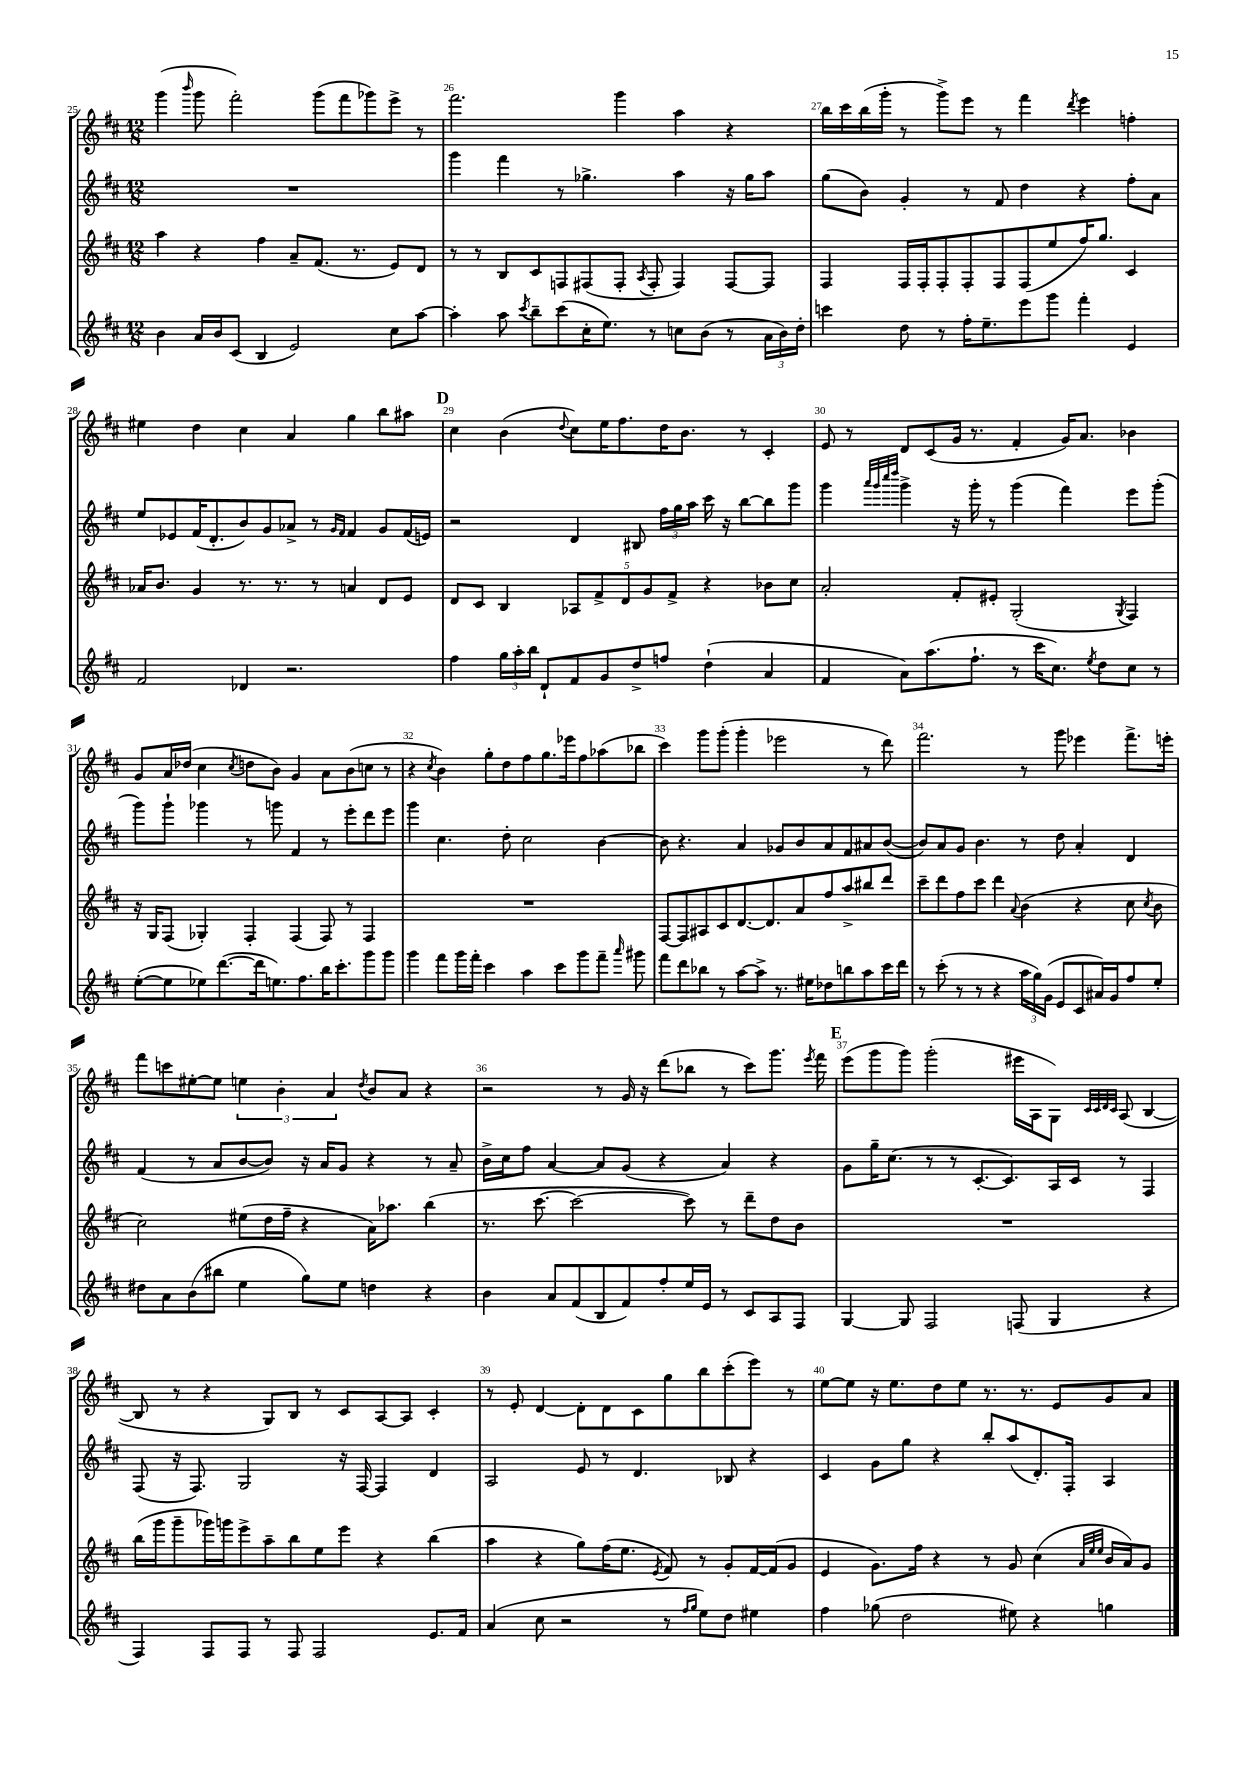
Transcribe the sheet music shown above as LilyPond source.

<<
\new StaffGroup <<
\new Staff = "s0" {
    \clef treble \key d \major \numericTimeSignature \time 12/8
    \autoBeamOff g'''4( \grace { b'''16 } g'''8 fis'''2-.) g'''8[( fis'''8 ges'''8) e'''8]-> r8 |
    fis'''2. g'''4 a''4 r4 |
    b''16[ cis'''16 b''16( g'''16]-. r8 g'''8[->) e'''8] r8 fis'''4 \acciaccatura { d'''8 } e'''4 f''4-. |
    eis''4 d''4 cis''4 a'4 g''4 b''8[ ais''8] |
    \mark \markup { \bold "D" } cis''4 b'4( \appoggiatura { d''8 } cis''8[) e''16 fis''8. d''16 b'8.] r8 cis'4-. |
    e'8 r8 d'8[ cis'8( g'16] r8. fis'4-. g'16[) a'8.] bes'4 |
    g'8[ a'16 des''16]( cis''4 \acciaccatura { cis''8 } d''8[ b'8]) g'4 a'8[ b'8( c''8] r8 |
    r4 \acciaccatura { cis''8 } b'4) g''8[-. d''8 fis''8 g''8. ees'''16 fis''8 aes''8( bes''8] |
    cis'''4) g'''8[ g'''8]-.( g'''4-. ees'''2 r8 d'''8) |
    fis'''2. r8 g'''8 ees'''4 fis'''8.[-> e'''16]-. |
    fis'''8[ c'''8 eis''8~-. eis''8] \tuplet 3/2 { e''4 b'4-. a'4 } \acciaccatura { d''8 } b'8[ a'8] r4 |
    r2 r8 g'16 r16 d'''8[( bes''8] r8 cis'''8[) g'''8.] \acciaccatura { e'''8 } fis'''16 |
    \mark \markup { \bold "E" } e'''8[( g'''8 g'''8]) g'''2-.( eis'''16[ a16 g8]) \grace { cis'32[ cis'32 d'32 cis'32] } a8( b4~ |
    b8 r8 r4 g8[) b8] r8 cis'8[ a8~ a8] cis'4-. |
    r8 e'8-. d'4~ d'8[-. d'8 cis'8 g''8 b''8 cis'''8-.( e'''8]) r8 |
    e''8[~ e''8] r16 e''8.[ d''8 e''8] r8. r8. e'8[ g'8 a'8] \bar "|." |
}
\new Staff = "s1" {
    \clef treble \key d \major \numericTimeSignature \time 12/8
    \autoBeamOff R1. |
    g'''4 fis'''4 r8 ges''4.-> a''4 r16 ges''16[ a''8] |
    g''8[( b'8]) g'4-. r8 fis'8 d''4 r4 fis''8[-. a'8] |
    e''8[ ees'8 fis'16( d'8.-. b'8) g'8 aes'8]-> r8 \grace { g'16[ fis'16] } fis'4 g'8[ fis'16( e'16]) |
    \mark \markup { \bold "D" } r2 d'4 bis8 \tuplet 3/2 { fis''16[ g''16 a''16] } cis'''16 r16 b''8[~ b''8 g'''8] |
    g'''4 \grace { a'''32[ g'''32 cis''''32 d''''32] } g'''4-> r16 g'''16-. r8 g'''4( fis'''4) e'''8[ g'''8]-.( |
    g'''8[) g'''8]-! ges'''4 r8 g'''8 fis'4 r8 e'''8[-. d'''8 e'''8] |
    g'''4 cis''4. d''8-. cis''2 b'4~ |
    b'8 r4. a'4 ges'8[ b'8 a'8 fis'8 ais'8 b'8]~( |
    b'8[) a'8 g'8] b'4. r8 d''8 a'4-. d'4 |
    fis'4( r8 a'8[ b'8~ b'8]) r16 a'16[ g'8] r4 r8 a'8-- |
    b'16[-> cis''16 fis''8] a'4~ a'8[ g'8]( r4 a'4) r4 |
    \mark \markup { \bold "E" } g'8[ g''16-- cis''8.]( r8 r8 cis'8.[~-. cis'8.) a16 cis'16] r8 fis4 |
    fis8( r16 fis8.) g2 r16 fis16~ fis4 d'4 |
    a2 e'8 r8 d'4. bes8 r4 |
    cis'4 g'8[ g''8] r4 b''8[-. a''8( d'8.-.) fis16]-. a4 \bar "|." |
}
\new Staff = "s2" {
    \clef treble \key d \major \numericTimeSignature \time 12/8
    \autoBeamOff a''4 r4 fis''4 a'8[-- fis'8.]( r8. e'8[) d'8] |
    r8 r8 b8[ cis'8 f8 fis8( fis8]-. \acciaccatura { a8 } fis8-. fis4) fis8[~ fis8] |
    fis4 fis16[ fis16-. fis8-. fis8-. fis8 fis8( e''8 fis''16) g''8.] cis'4 |
    aes'16[ b'8.] g'4 r8. r8. r8 a'4 d'8[ e'8] |
    \mark \markup { \bold "D" } d'8[ cis'8] b4 \tuplet 5/4 { aes8[ fis'8-> d'8 g'8 fis'8]-> } r4 bes'8[ cis''8] |
    a'2-. fis'8[-. eis'8]-. g2-.( \acciaccatura { g8 } fis4) |
    r16 g16[ fis8]( ges4-.) fis4-. fis4( fis8) r8 fis4 |
    R1. |
    fis8[~ fis8 ais8 cis'8 d'8.~ d'8. a'8 fis''8 a''8-> bis''8 d'''8] |
    cis'''8[-- d'''8 fis''8 cis'''8] d'''4 \appoggiatura { a'8 } b'4( r4 cis''8 \acciaccatura { cis''8 } b'8 |
    cis''2) eis''8[( d''16 fis''16]-- r4 a'16[) aes''8.] b''4( |
    r8. cis'''8.~ cis'''2~ cis'''8) r8 d'''8[-- d''8 b'8] |
    \mark \markup { \bold "E" } R1. |
    b''16[( g'''16 g'''8-- ges'''16) g'''16 e'''8-> a''8-- b''8 e''8 e'''8] r4 b''4( |
    a''4 r4 g''8[) fis''16( e''8.] \acciaccatura { e'8 } fis'8) r8 g'8[-. fis'16~ fis'16( g'8] |
    e'4 g'8.[) fis''16] r4 r8 g'8 cis''4( \grace { a'32[ e''32 e''32] } b'16[ a'16) g'8] \bar "|." |
}
\new Staff = "s3" {
    \clef treble \key d \major \numericTimeSignature \time 12/8
    \autoBeamOff b'4 a'16[ b'16 cis'8]( b4 e'2) cis''8[ a''8]~ |
    a''4-. a''8 \acciaccatura { cis'''8 } b''8[-- cis'''8( cis''16-. e''8.]) r8 c''8[ b'8]( r8 \tuplet 3/2 { a'16[ b'16) d''16]-. } |
    c'''4 d''8 r8 fis''16[-. e''8.-- e'''8 g'''8] fis'''4-. e'4 |
    fis'2 des'4 r2. |
    \mark \markup { \bold "D" } fis''4 \tuplet 3/2 { g''16[ a''16-. b''16] } d'8[-! fis'8 g'8 d''8-> f''8] d''4-!( a'4 |
    fis'4 a'8[) a''8.( fis''8.]-! r8 cis'''16[ cis''8.]) \acciaccatura { e''8 } d''8[ cis''8] r8 |
    e''8[~-.( e''8 ees''8) d'''8.~( d'''16 e''8.) fis''8. b''16 cis'''8.-. g'''8 g'''8] |
    g'''4 fis'''8[ g'''16 fis'''16]-. cis'''4 a''4 cis'''8[ g'''8 fis'''8]-- \grace { a'''16 } gis'''8 |
    fis'''8[ d'''8 bes''8] r8 a''8[~ a''8]-> r8. eis''16[ des''8 b''8 a''8 cis'''16 d'''16] |
    r8 cis'''8-.( r8 r8 r4 \tuplet 3/2 { a''16[ g''16) g'16]( } e'8[ cis'8 ais'16) g'16 fis''8 e''8]-. |
    dis''8[ a'8 b'8( bis''8] e''4 g''8[) e''8] d''4 r4 |
    b'4 a'8[ fis'8( b8 fis'8) fis''8-. e''16 e'16] r8 cis'8[ a8 fis8] |
    \mark \markup { \bold "E" } g4~ g8 fis2 f8( g4 r4 |
    fis4) fis8[ fis8] r8 fis8 fis2 e'8.[ fis'16] |
    a'4( cis''8 r2 r8 \grace { fis''16[ g''16] } e''8[) d''8] eis''4 |
    fis''4 ges''8( d''2 eis''8) r4 g''4 \bar "|." |
}
>>
>>
\layout { \context { \Score currentBarNumber = #25 \override BarNumber.break-visibility = ##(#f #t #t) barNumberVisibility = #all-bar-numbers-visible } }
